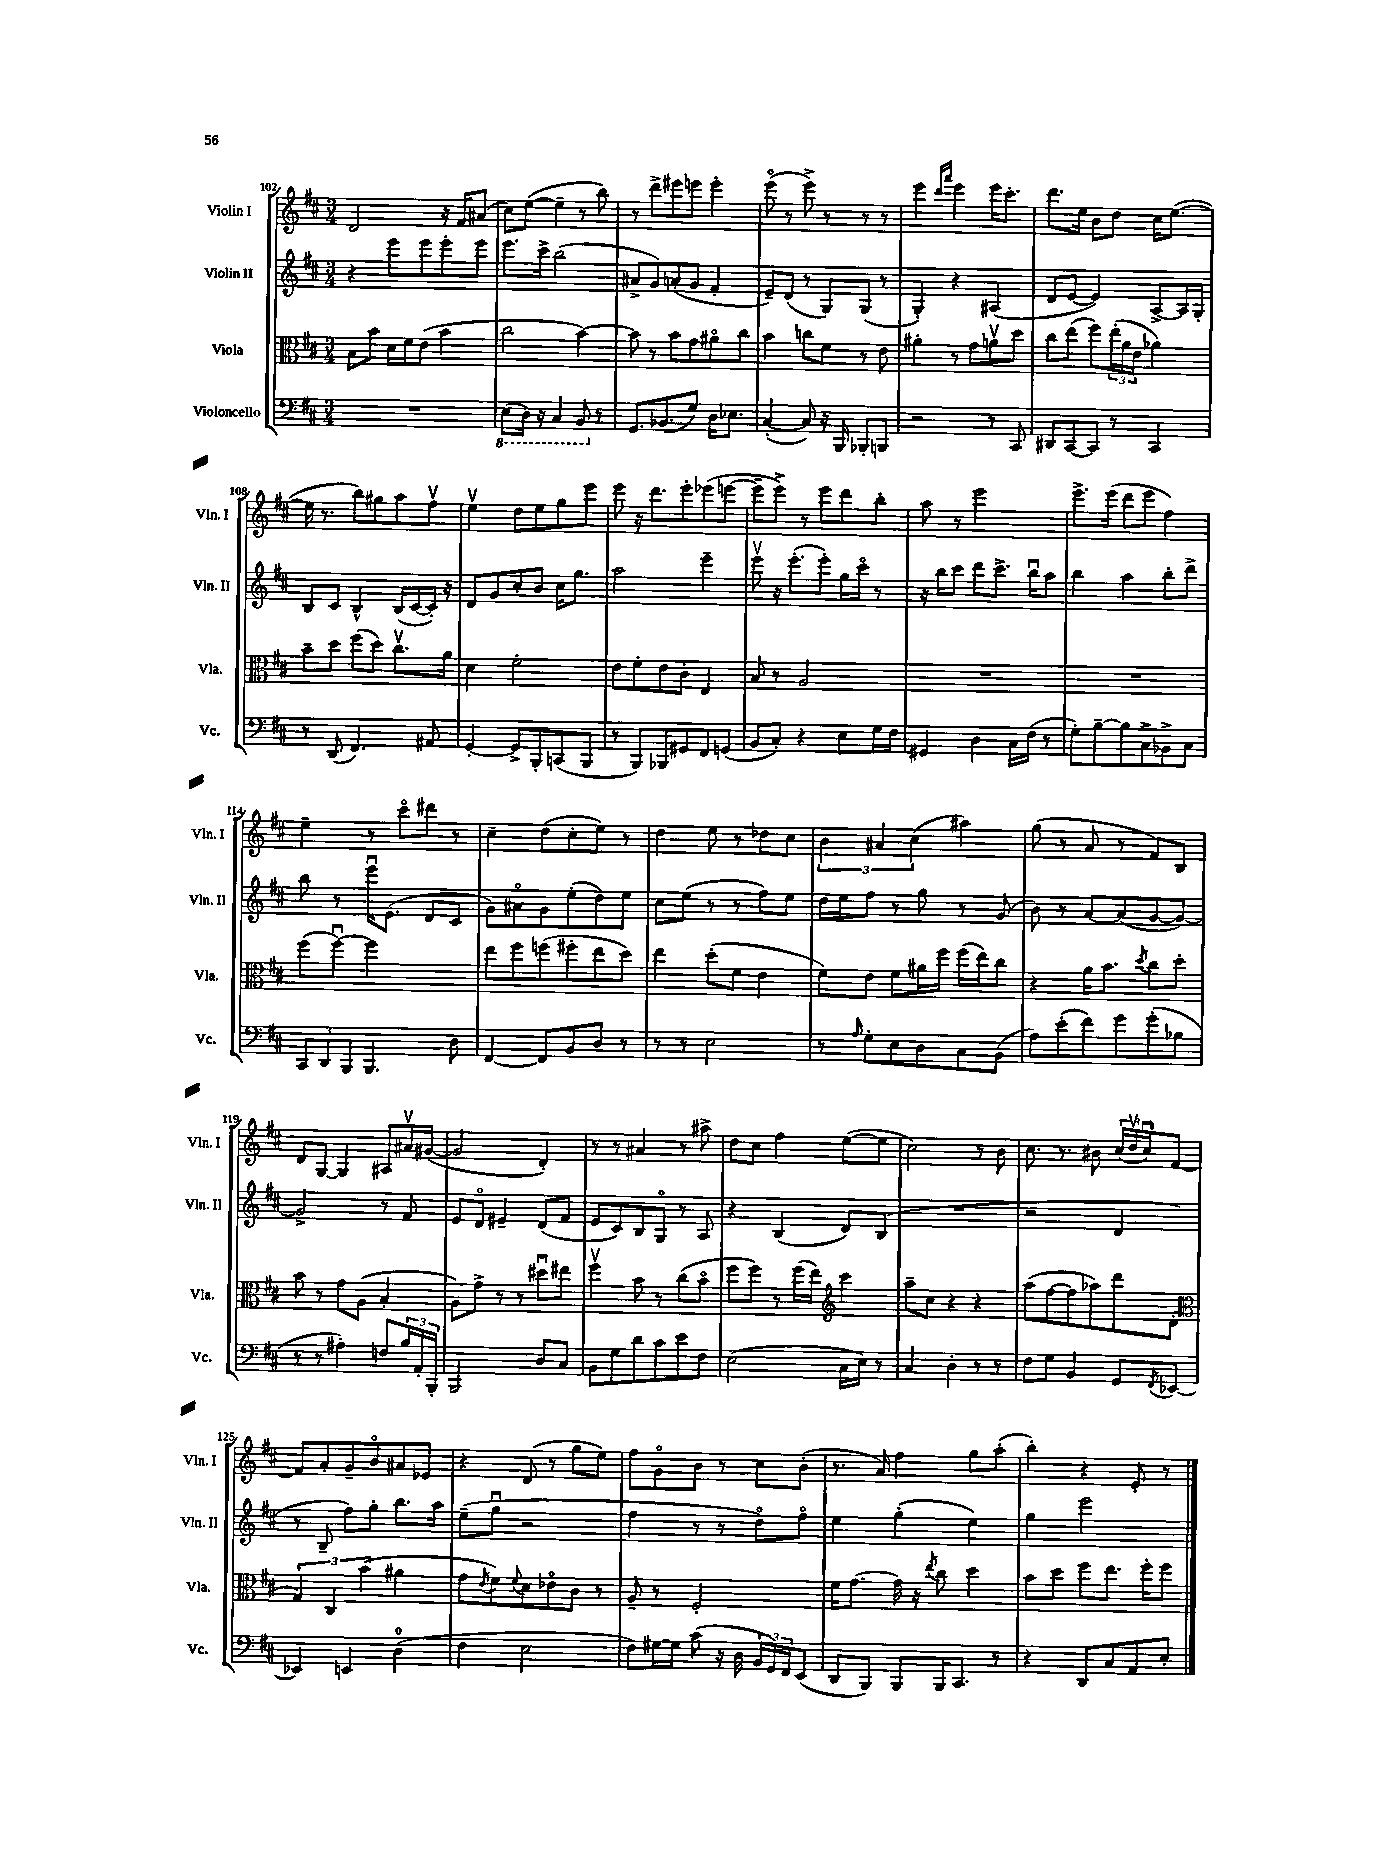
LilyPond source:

<<
\new StaffGroup <<
\new Staff = "s0" \with { instrumentName = "Violin I" shortInstrumentName = "Vln. I" } {
    \clef treble \key d \major \numericTimeSignature \time 3/4
    d'2 r16 fis'16 ais'8( |
    cis''8) e''8~( e''4-- r8 b''8) |
    r8 d'''8-> eis'''8 e'''8 e'''4-. |
    e'''8\flageolet( r8 e'''8->) r8 r8 r8 |
    e'''4 \grace { d'''16 a'''16 } e'''4 e'''16 cis'''8.-. |
    d'''8. e''16 b'8 d''8 cis''16 e''8.~( |
    e''16 r8. b''8) gis''8 a''8 fis''8\upbow |
    e''4\upbow d''8 e''8 g''8 e'''8 |
    e'''8 r16 d'''8. e'''8-. ees'''8( e'''8~ |
    e'''8-- e'''8->) r8 e'''8 d'''8 b''8-. |
    a''8 r8 e'''2 |
    e'''8.-> e'''16( d'''8 e'''8 fis''4) |
    e''4-- r8 cis'''8\flageolet dis'''8 r8 |
    cis''4-- d''8( cis''8-. e''8) r8 |
    d''4 e''8 r8 des''8 cis''8 |
    \tuplet 3/2 { b'4 ais'4 cis''4( } ais''4) |
    g''8( r8 a'8 r8 fis'8) b8 |
    d'8 g8~ g4 ais8 ais'16\upbow gis'16~( |
    gis'2 d'4-.) |
    r8 r8 ais'4 r8 ais''8-> |
    d''8 cis''8 fis''4 e''8~( e''8 |
    cis''2) r8 b'8 |
    cis''8. r8. bis'8 \tuplet 3/2 { cis''16( d''16\upbow cis''16\downbow) } fis'8~ |
    fis'8 a'8-. g'8-- b'8\flageolet ais'8 ees'8 |
    r4 d'8( r8 g''8 e''8) |
    fis''8 g'8\flageolet b'8 r8 cis''8 b'8-.( |
    r8. a'16) fis''4 g''8 a''8-.( |
    b''4-.) r4 e'8-. r8 \bar "|." |
}
\new Staff = "s1" \with { instrumentName = "Violin II" shortInstrumentName = "Vln. II" } {
    \clef treble \key d \major \numericTimeSignature \time 3/4
    r4 e'''8 e'''8 e'''8-. e'''8 |
    e'''8. cis'''16-> b''2( |
    ais'8-> g'8) a'8-.( g'8 fis'4-. |
    e'8--) d'8( r8 g8) g8( r8 |
    g4-.) r4 ais4( |
    d'8 e'8~ e'4) a8~-> a16 g16-. |
    b8 cis'8 b4-^ b16( cis'16~ cis'16-.) r16 |
    d'8 g'8 cis''8-. b'8 cis''16 g''8. |
    a''2 e'''4-- |
    e'''8\upbow r16 e'''8.-.( e'''8-.) g''16 cis'''16\flageolet r8 |
    r16 b''16 cis'''8 d'''8 cis'''8.-> b''16\downbow a''8 |
    b''4 a''4 b''8-. d'''8-> |
    b''8 r8 e'''16\downbow e'8.( d'8 cis'8 |
    g'8) ais'8\flageolet g'8 e''8-.( d''8) e''8 |
    cis''8 e''8( r8 r8 fis''8) e''8 |
    d''16 e''16 fis''8 r8 g''8 r8 g'8( |
    b'8) r8 a'8~ a'8( g'8~ g'8~) |
    g'2-> r8 fis'8 |
    e'8 d'8\flageolet eis'4-- d'8( fis'8 |
    e'8 cis'8) b8 g8\flageolet r8 a8 |
    r4 b4( d'8) b8( |
    R2. |
    r2 d'4 |
    r8 b8-- fis''8) g''8-. b''8. a''16 |
    e''8--( g''8\downbow r2 |
    fis''4 r8 r8 d''8\flageolet) fis''8\flageolet |
    e''4 g''4-.( e''4) |
    g''4 e'''2 \bar "|." |
}
\new Staff = "s2" \with { instrumentName = "Viola" shortInstrumentName = "Vla." } {
    \clef alto \key d \major \numericTimeSignature \time 3/4
    b8 b'8 d'16 fis'16 e'8( b'4 |
    cis''2 b'4~) |
    b'8 r8 b'8 g'8 ais'8\flageolet cis''8 |
    b'4 c''8 fis'8 r8 e'8 |
    ais'4-. r8 g'8 a'8\upbow d''8 |
    cis''8 e''8( fis''8) \tuplet 3/2 { e''16-.( a'16 e'16 } aes'4) |
    b'8-- d''8 fis''8( d''8) cis''8.\upbow a'16 |
    d'4 fis'2-. |
    e'8 fis'8-. e'8 cis'8-. e4 |
    b8 r8 a2 |
    R2. |
    R2. |
    fis''8( fis''8~\downbow) fis''2 |
    e''8 fis''8 f''8( fis''8-. e''8 d''8) |
    e''4 d''8-.( fis'8 e'4 |
    fis'8) e'8 fis'8 ais'16 fis''16 fis''16( e''16) cis''8 |
    r4 a'16 b'8. \acciaccatura { d''8 } cis''8 d''8-. |
    b'8 r8 g'8 a8( b4-. |
    a8) g'8-> r8 r8 dis''8\downbow eis''8 |
    fis''4\upbow b'8 r8 cis''8( b'8\flageolet |
    fis''8 fis''8) r8 fis''16( e''16) \clef treble cis'''4 |
    a''8-- cis''8 r4 r4 |
    a''8( fis''8~ fis''8 aes''8) d'''8 d'8-.( |
    \clef alto \tuplet 3/2 { g4) cis4 b'4( } ais'4 |
    g'8 \acciaccatura { e'8 } fis'8) \appoggiatura { fis'8 } d'8 ees'8\flageolet cis'8 r8 |
    a8-- r8 fis2-. |
    fis'16 g'8.~ g'16 r16 \acciaccatura { e''8 } cis''8 d''4 |
    b'8 d''8 fis''8 e''8. fis''16-. fis''8 \bar "|." |
}
\new Staff = "s3" \with { instrumentName = "Violoncello" shortInstrumentName = "Vc." } {
    \clef bass \key d \major \numericTimeSignature \time 3/4
    R2. |
    \ottava #-1 e,8( d,16) r16 cis,4 b,,8 \ottava #0 r8 |
    g,8. bes,8.( g8) d16 ees8. |
    cis4~-.( cis8) r16 b,,16 bes,,8-. b,,8 |
    r2 r8 cis,8 |
    dis,8 cis,8~ cis,8 r8 cis,4 |
    r8 d,8( fis,4.) ais,8 |
    g,4~-. g,8-> b,,8-. c,8( b,,8 |
    r8 b,,8) bes,,8 gis,8 fis,8 g,8( |
    b,8 cis8-.) r4 e8 g16 fis16 |
    gis,4 d4 cis16 fis16( r8 |
    g8-.) b8~-- b8 cis8-> bes,8-> cis8 |
    \tuplet 3/2 { cis,8 d,8 b,,8 } b,,4. d8 |
    fis,4~ fis,8 b,8 d8 r8 |
    r8 r8 e2 |
    r8 \grace { a16 } g8-. e8 d8 cis8 b,8( |
    a8) e'8-.( fis'8) g'8 g'8-.( bes8 |
    r8 r8 ais4-.) f8 \tuplet 3/2 { b16 a,16-. b,,16-. } |
    b,,2 d8 cis8 |
    b,8 g8 d'8 cis'8 e'8 fis8 |
    e2( cis16 e16) r8 |
    cis4 d4-. r8 r8 |
    fis8 g8 b,4 g,8 \acciaccatura { fis,8 } ees,8~ |
    ees,4 e,4 d4-0( |
    fis4 e2 |
    fis8) gis16~ gis16 cis'8( r16 d16 \tuplet 3/2 { b,16 g,16) fis,16 } e,8( |
    d,8 b,,8) b,,8 b,,16 cis,8. r8 |
    r4 d,8 cis8 a,8 e8-. \bar "|." |
}
>>
>>
\layout { \context { \Score currentBarNumber = #102 } }
